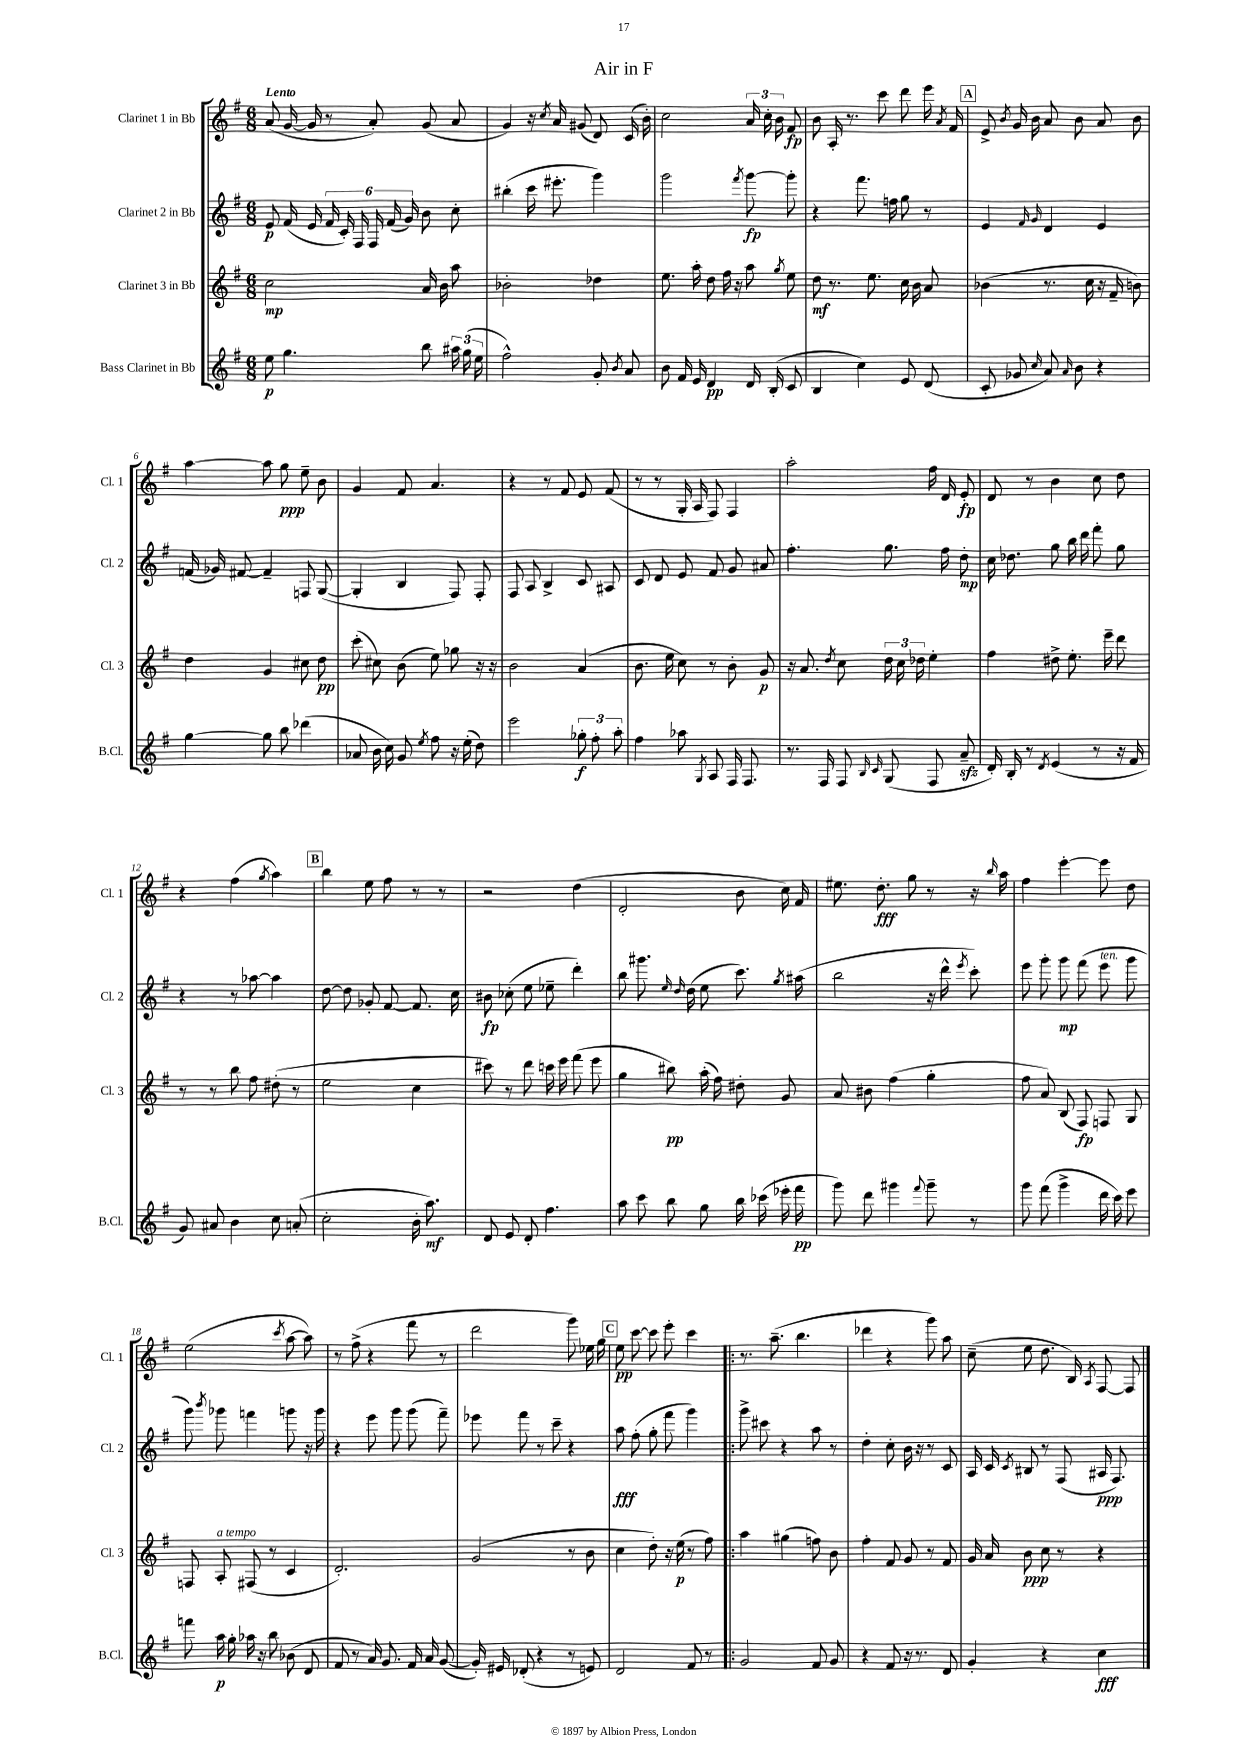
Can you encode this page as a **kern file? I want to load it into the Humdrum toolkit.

**kern	**kern	**kern	**kern
*staff4	*staff3	*staff2	*staff1
*clefG2	*clefG2	*clefG2	*clefG2
*k[f#]	*k[f#]	*k[f#]	*k[f#]
*M6/8	*M6/8	*M6/8	*M6/8
8ee\	2cc\	8e/	(8a/
4.gg\	.	(16f#/	[16g/
.	.	16e/	16g/]
.	.	24f#/	8r
.	.	24c'/)	.
.	.	24F#/	.
.	.	24F#/	8a'/)
.	.	(24f#/	.
.	.	24g/)	.
8bb\	16a/	8b\	(8g/
.	16b\	.	.
24aa#\	8aa\	8cc'\	8a/
(24gg\	.	.	.
24ee\	.	.	.
=	=	=	=
2ff#^^\)	2b-'\	(4bb#'\	4g/)
.	.	16ccc\	16r
.	.	.	8qcc/
.	.	8.eee#'\	16a/
.	.	.	(8g#/
8g'/	4dd-\	4ggg\)	8d/)
8qb/	.	.	.
8a/	.	.	(16c/
.	.	.	16b'\)
=	=	=	=
8b\	8.ee\	2ggg\	2cc\
16f#/	.	.	.
16e/	16aa'\	.	.
4d/	8dd\	.	.
.	16ff#\	.	.
.	16r	.	.
.	.	8qfff#/	.
16d/	8aa\	[8ggg\	24a/
.	.	.	24cc'\
(16B'/	.	.	.
.	.	.	24b\
.	8qgg/	.	.
8c/	8ee\	8ggg'\]	8f#/
=	=	=	=
4B/	8dd\	4r	8b\
.	8.r	.	16A'/
.	.	.	8.r
4cc\)	.	8.fff#\	.
.	8.ee\	.	.
.	.	.	8ccc\
.	.	16ff\	.
8e/	16cc\	8gg\	8ddd\
.	16b\	.	.
(8d/	8a/	8r	16eee\
.	.	.	8qa/
.	.	.	16f#/
=	=	=	=
8c'/	(4b-\	4e/	8e^/
.	.	.	8qb/
8g-/	.	.	16g/
.	.	.	16b\
.	.	16qqf#/	.
16qqcc/	.	16qqg/	.
8a/)	8.r	4d/	8a/
16qqa/	.	.	.
8b\	.	.	8b\
.	16cc\	.	.
4r	16r	4e/	8a/
.	16f#~/	.	.
.	8b\)	.	8b\
=	=	=	=
[4gg\	4dd\	(16f/	[4aa\
.	.	16g-/)	.
.	.	[8f#/	.
8gg\]	4g/	4f#~/]	8aa\]
8bb\	.	.	8gg\
(4ddd-\	8cc#\	8F/	8ee~\
.	8dd\	([8G/	8b\
=	=	=	=
8a-/	(8ccc'\	4G'/]	4g/
16b\	8cc#\)	.	.
16cc\)	.	.	.
8g/	(8b\	4B/	8f#/
8qee/	.	.	.
8ff#\	8ee\)	.	4.a/
16r	8gg-\	8F#/)	.
(16ee'\	.	.	.
8dd\)	16r	8F#'/	.
.	16r	.	.
=	=	=	=
2eee\	2b\	8F#/	4r
.	.	8A/	.
.	.	4B^/	8r
.	.	.	8f#/
12gg-'\	(4a/	8c/	8e/
12ff#'\	.	.	.
.	.	8A#/	(8f#/
12aa'\	.	.	.
=	=	=	=
4ff#\	8.b\	8c/	8r
.	.	8d/	8r
.	16ee\	.	.
8aa-\	8cc\)	8e/	16G'/
.	.	.	16A/
8qG/	.	.	.
8A/	8r	8f#/	8F#/)
16F#/	8b'\	8g/	4F#/
8.F#/	.	.	.
.	8g/	8a#/	.
=	=	=	=
8.r	16r	4.ff#'\	2aa'\
.	8.a/	.	.
16F#/	.	.	.
.	8qdd/	.	.
8F#/	8cc\	.	.
16qqB/	.	.	.
16qqc/	.	.	.
(8G/	24dd\	8.gg\	.
.	24cc\	.	.
.	24dd-\	.	.
8F#/	4ee'\	.	16ff#\
.	.	16ff#\	16d/
8a~/	.	8dd'\	8e'/
=	=	=	=
16d'/)	4ff#\	16cc\	8d/
16B'/	.	8.dd-\	.
8r	.	.	8r
8qd/	.	.	.
(4e/	8dd#^\	8gg\	4b\
.	8.ee'\	16bb\	.
.	.	16ddd\	.
8r	.	8fff#'\	8cc\
.	16eee~\	.	.
16r	8ddd\	8gg\	8dd\
16f#/	.	.	.
=	=	=	=
8g/)	8r	4r	4r
8a#/	8r	.	.
4b\	8bb\	8r	(4ff#\
.	8ff#\	[8aa-\	.
.	.	.	8qgg/
8cc\	(8dd#'\	4aa-\]	4aa\)
(8a'/	8r	.	.
=	=	=	=
2cc'\	2ee\	[8dd\	4bb\
.	.	8dd\]	.
.	.	8g-'/	8ee\
.	.	[8f#/	8ff#\
16b'\	4cc\	8.f#/]	8r
8.aa\)	.	.	.
.	.	.	8r
.	.	16cc\	.
=	=	=	=
8d/	8ccc#\)	8b#\	2r
8e/	8r	(8cc-'\	.
8d'/	8ddd\	8ee\	.
4.ff#\	16ccc\	8ee-~\	.
.	16eee\	.	.
.	(8fff#\	4ddd'\)	(4dd\
.	8eee\	.	.
=	=	=	=
8aa\	4gg\	8bb\	2d'/
8ccc\	.	8.ggg#\	.
8bb\	8bb#\)	.	.
.	.	16qqee/	.
.	.	16qqdd/	.
.	.	(16dd\	.
8gg\	(16aa'\	8ee\	.
.	16ff#\)	.	.
16bb\	8dd#'\	8.ccc\)	8b\
(16ccc-\	.	.	.
16eee-'\	8g/	.	16cc\)
.	.	8qgg/	.
16fff#\	.	(16aa#\	16f#/
=	=	=	=
8ggg\)	8a/	2bb\	8.ee#\
8ddd\	8b#\	.	.
.	.	.	8.dd'\
4ggg#\	(4ff#\	.	.
.	.	.	8gg\
8qqfff#/	.	.	.
8ggg#~\	4gg'\	16r	8r
.	.	16ddd^^\	.
.	.	8qeee/	.
8r	.	8ccc'\)	16r
.	.	.	16qqbb/
.	.	.	16aa\
=	=	=	=
8ggg\	8ff#\	8eee\	4ff#\
(8fff#\	8a/)	8ggg'\	.
4ggg^\	(8B/	8ggg\	[4eee'\
.	8F#/)	(8fff#\	.
16ddd\	8F/	8eee\	8eee\]
16ccc\)	.	.	.
8eee\	8G/	8ggg\	8dd\
=	=	=	=
8fff\	8F/	8ggg\)	(2ee\
.	.	8qbbb/	.
16aa\	8A'/	8ggg-\	.
16gg'\	.	.	.
16aa-\	(8F#/	4fff\	.
16r	.	.	.
8bb\	8r	.	.
.	.	.	8qccc/
(8b-\	4c/	8ggg\	[8aa\
8d/	.	16r	8aa\])
.	.	16ggg\	.
=	=	=	=
8f#/	2.d'/)	4r	8r
8r	.	.	(8ff#^\
16a/)	.	8eee\	4r
8.g/	.	.	.
.	.	8ggg\	.
16f#/	.	(8ggg\	8fff#\
16a/	.	.	.
([8g/	.	8fff#~\)	8r
=	=	=	=
16g'/])	(2g/	8eee-\	2ddd\
16e#/	.	.	.
(8d-'/	.	8fff#\	.
4r	.	8r	.
.	.	8ccc~\	.
8r	8r	4r	8ggg\)
8e/)	8b\	.	16ee-\
.	.	.	16gg\
=	=	=	=
2d/	4cc\	8aa\	8ee\
.	.	(8ff#'\	[8ccc\
.	8dd'\)	8gg'\	8ccc\]
.	16r	8fff#\	8eee'\
.	(16ee\	.	.
8f#/	8r	4ggg\)	4ccc\
8r	8ff#\)	.	.
=!|:	=!|:	=!|:	=!|:
2g/	4aa\	8ggg^\	8.r
.	.	8ccc#\	.
.	.	.	(8.aa~\
.	(4gg#\	4r	.
.	.	.	4.bb\
8f#/	8ff\)	8aa\	.
8g/	8b\	8r	.
=	=	=	=
4r	4ff#'\	4dd'\	4ddd-\
8f#/	8f#/	8cc'\	4r
16r	8g/	16b\	.
8.r	.	16r	.
.	8r	8r	8ggg\)
8d/	8f#/	8c/	8aa\
=	=	=	=
4g'/	16g/	16A/	(8cc~\
.	16a/	16c/	.
.	.	8qc/	.
.	8b\	8B#/	8ee\
4r	8cc\	8r	8.dd\
.	8r	(8F#/	.
.	.	.	16B/)
.	.	.	8qA/
4cc\	4r	16A#/	[8F#/
.	.	8.F#/)	.
.	.	.	8F#/]
==	==	==	==
*-	*-	*-	*-
